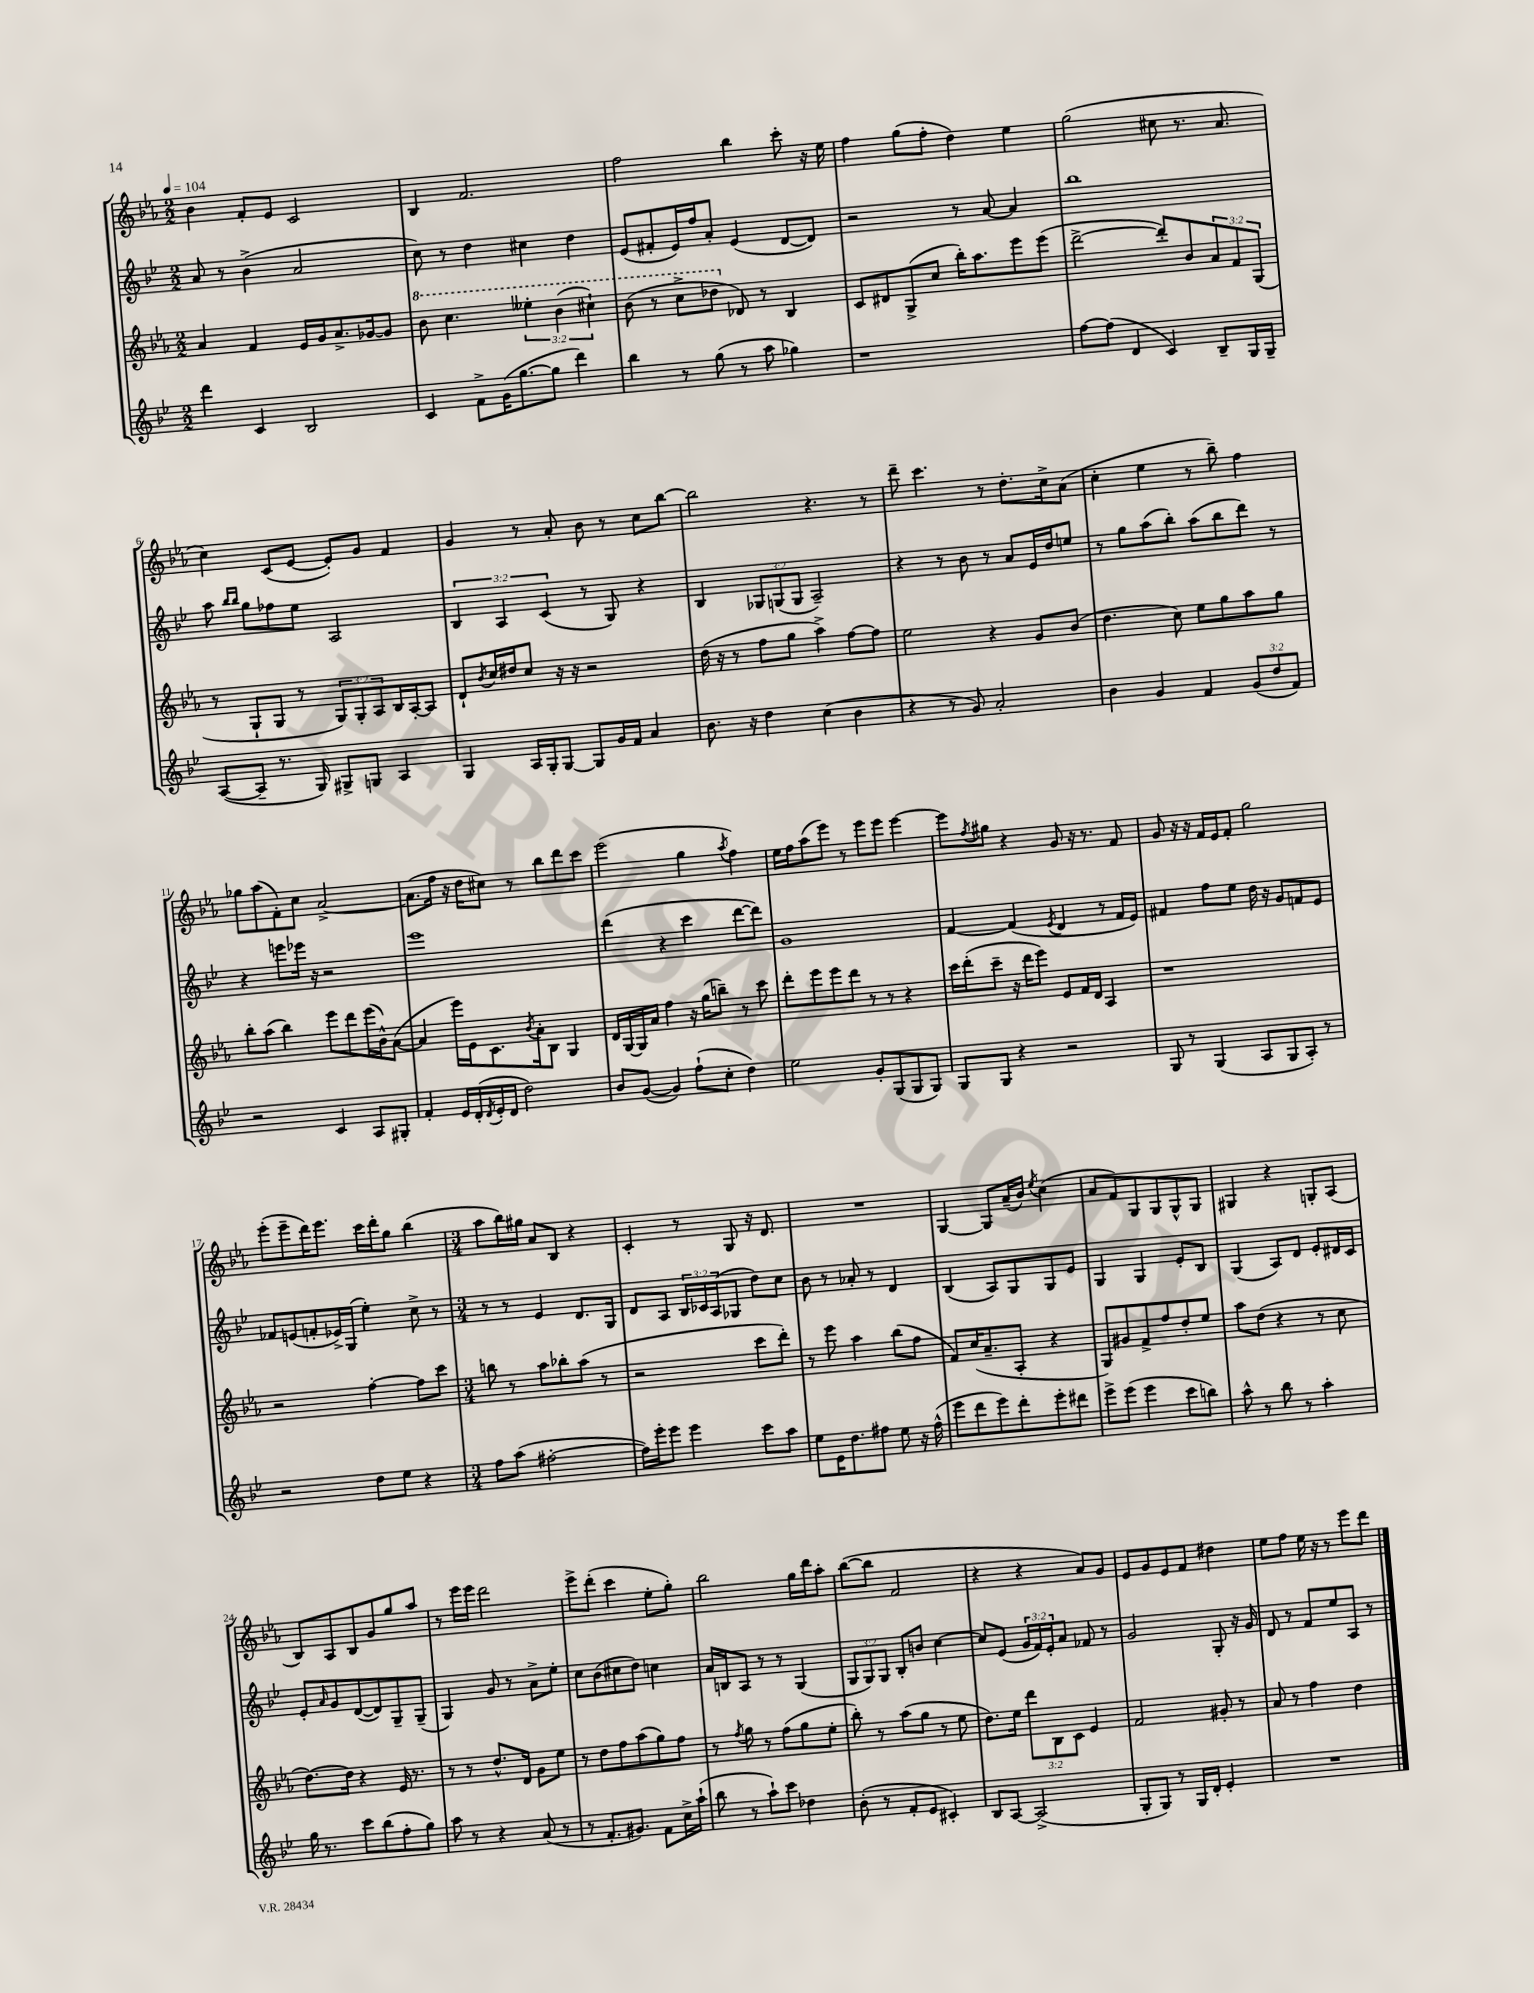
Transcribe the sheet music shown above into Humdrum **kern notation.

**kern	**kern	**kern	**kern
*part4	*part3	*part2	*part1
*staff4	*staff3	*staff2	*staff1
*clefG2	*clefG2	*clefG2	*clefG2
*k[b-e-]	*k[b-e-a-]	*k[b-e-]	*k[b-e-a-]
*M2/2	*M2/2	*M2/2	*M2/2
*MM104	*MM104	*MM104	*MM104
=1	=1	=1	=1
4ddd\	4a-/	8a/	4b-\
.	.	8r	.
4c/	4f/	(4b-^\	8f'/L
.	.	.	8e-/J
2B-/	16e-/LL	2a/	2c/
.	16g/J	.	.
.	8.a-^/	.	.
.	[16g-X/k	.	.
.	8g-/J]	.	.
=2	=2	=2	=2
*	*8va	*	*
4c/	8bb-\	8cc\)	4B-/
.	4.ccc\	8r	.
8f^\L	.	4dd\	2.f/
(16g\K	.	.	.
[8.gg\	.	.	.
.	6eee--X'\	4cc#X\	.
8gg\J]	.	.	.
.	(6bb-\	.	.
4ddd\)	.	4dd\	.
.	6ccc#X`\)	.	.
=3	=3	=3	=3
4bb-\	(8bb-\	(8e-/L	2ff\
.	8r	8f#X'/	.
8r	8ccc^\L	16e-/L)	.
.	.	16ff/J	.
(8gg\	8ddd-X\J	8a'/J	.
*	*X8va	*	*
8r	8d-X/)	(4e-/	4bb-\
8aa\	8r	.	.
4gg-X\)	4B-/	[8d/L	8ccc'\
.	.	8d/J])	16r
.	.	.	16ee-\
=4	=4	=4	=4
1r	8c/L	2r	4ff\
.	8d#X/	.	.
.	(8G^/	.	(8gg\L
.	8cc/J	.	8ff'\J
.	16bb-'\KL)	8r	4dd\)
.	8.aa-\	.	.
.	.	[8a/	.
.	8eee-\	4a/]	4ee-\
.	(8eee-\J	.	.
=5	=5	=5	=5
[8ff\L	[2ddd^\	1bb-	(2gg\
(8ff\J]	.	.	.
4d/	.	.	.
4c/)	8ddd'/L])	.	8cc#X\
.	8b-/	.	8.r
8B-~/L	12a-/	.	.
.	.	.	8.a-/
.	12f/	.	.
16G/L	.	.	.
.	(12G/J	.	.
16G~/JJ	.	.	.
!!LO:LB:g=z
=6	=6	=6	=6
([8A/L	8r	8aa\	4cc\)
.	.	16qqbb-/LL	.
.	.	16qqbb-/JJ	.
8A~/J]	8G`/L	8gg\L	.
8.r	8G/J	8ff-X\	(8c/L
.	8r	8ee-\J	[8e-/J
16G/)	.	.	.
8G#X^/L	12G/L)	2A/	8e-'/L])
.	12G'/	.	.
8Gn/J	.	.	8g/J
.	12A-/	.	.
4A/	16B-/L	.	4f/
.	[16A-'/J	.	.
.	8A-/J]	.	.
=7	=7	=7	=7
4G/	8d`/L	6B-/	4g/
.	8qb-/	.	.
.	16cc/L	.	.
.	.	6A/	.
.	16dd#X/J	.	.
16A/LL	8cc/J	.	8r
16G'/J	.	.	.
.	.	(6c/	.
[8G/J	16r	.	8a-'/
.	16r	.	.
8G/L]	2r	8r	8b-\
16g/L	.	8G/)	8r
16f/JJ	.	.	.
4a/	.	4r	8cc\L
.	.	.	[8bb-\J
=8	=8	=8	=8
8.b-\	(16dd\	4B-/	2bb-\]
.	16r	.	.
.	8r	.	.
16r	.	.	.
4dd\	8ff\L	12G-X/L	.
.	.	(12Gn/	.
.	8gg\J	.	.
.	.	12G/J	.
(4cc\	4aa-^\)	2A~/)	4.r
4b-\	[8ff\L	.	.
.	8ff\J]	.	8r
=9	=9	=9	=9
4r	2ee-\	4r	8ddd~\
.	.	.	4.ccc\
8r	.	8r	.
8g/)	.	8b-\	.
2a'/	4r	8r	8r
.	.	8a/L	8.dd'\L
.	8g/L	16e-/L	.
.	.	16dd/J	16cc^\k
.	(8b-/J	8een/J	(8a-\J
=10	=10	=10	=10
4b-\	4.dd\	8r	4cc'\
.	.	8gg\L	.
4g/	.	(8aa\	4ee-\
.	8cc\)	8bb-'\J)	.
4f/	8ee-\L	(8aa\L	8r
.	8gg\	8bb-\	8bb-~\)
(12g/L	8aa-\	8ddd\J)	4ff\
12dd/	.	.	.
.	8gg\J	8r	.
12f/J)	.	.	.
!!LO:LB:g=z
=11	=11	=11	=11
2r	8bb-'\L	4r	8gg-X\L
.	(8aa-\J	.	(8aa-\
.	4bb-\)	8eeen\L	8f'\)
.	.	16eee-X\Jk	8cc\J
.	.	16r	.
4c/	8eee-\L	2r	[2a-^/
.	8ddd\	.	.
8A/L	(16eee-\L	.	.
.	16b-^^\J)	.	.
8G#X'/J	([8a-\J	.	.
=12	=12	=12	=12
4f'/	4a-/]	1eee-	(8.a-\L]
.	.	.	16ff\Jk
16e-/LL	16eee-\LL)	.	16r
(16d'/	16e-\J	.	16dd\KL
8qd/	.	.	.
16e-'/	8.c\	.	8cc#X\J)
16d/JJ	.	.	.
2dd\)	.	.	8r
.	8qb-/	.	.
.	16a-'\k	.	.
.	8B-\J	.	8bb-\L
.	4G/	.	8ddd\
.	.	.	8ccc\J
=13	=13	=13	=13
8b-/L	16d/LL	(4ddd\	(2eee-\
.	[16G/	.	.
([8g/J	16G/]	.	.
.	16a-/JJ	.	.
4g/])	4ff\	4r	.
(8ff`\L	16r	4ccc\	4gg\
.	(16gg\KL	.	.
8cc'\J	8bbn~\J)	.	.
.	.	.	8qaa-/
4dd\)	8r	[8ddd\L	4ff\)
.	8ccc\	8ddd\J])	.
=14	=14	=14	=14
2ee-\	8ddd'\L	1g	16ee-\LL
.	.	.	16ff\J
.	8eee-\	.	(8aa-\
.	8eee-\	.	8eee-\J)
.	8ddd\J	.	8r
8g'/L	8r	.	8eee-\L
(8G/	8r	.	8eee-\J
8G/	4r	.	[4eee-\
8G/J)	.	.	.
=15	=15	=15	=15
8G/L	16ccc\LL	[4f/	8eee-\L]
.	(16ddd'\J	.	.
.	.	.	8qff/
8G/J	8ccc~\J	.	8gg#X\J
4r	16r	(4f/]	4r
.	16ddd\KL	.	.
.	8eee-\J)	.	.
.	.	8qe-/	.
2r	8e-/L	4d/	8g/
.	16f/L	.	16r
.	16d/JJ	.	8.r
.	4A-/	8r	.
.	.	16f/LL	8f/
.	.	16e-/JJ)	.
=16	=16	=16	=16
8G/	1r	4f#X/	8g/
8r	.	.	16r
.	.	.	16r
(4G/	.	8ff\L	16f/LL
.	.	.	16e-/J
.	.	8ee-\J	8f'/J
8A/L	.	16dd\	2gg\
.	.	16r	.
8G/	.	8g/L	.
8A'/J)	.	8fn/	.
8r	.	8e-/J	.
!!LO:LB:g=z
=17	=17	=17	=17
2r	2r	8f-X/L	(8eee-'\L
.	.	(8en/	8eee-~\
.	.	8fn'/	16ddd\K)
.	.	.	8.eee-\J
.	.	16e-X^/L)	.
.	.	(16G/JJ	.
8dd\L	[4ff'\	4ee-'\)	16ccc\LL
.	.	.	16ddd'\J
8ee-\J	.	.	8gg\J
4r	8ff\L]	8cc^\	(4bb-\
.	8ccc\J	8r	.
=18	=18	=18	=18
*M3/4	*M3/4	*M3/4	*M3/4
8ff\L	8bbn\	8r	8aa-\L
(8aa\J	8r	8r	16bb-\L)
.	.	.	16gg#X\JJ
[2ff#X'\	8aa-\L	4e-/	8a-/L
.	8bb-X'\	.	8B-/J
.	(8aa-\J	8.d/L	4r
.	8r	.	.
.	.	16G/Jk	.
=19	=19	=19	=19
16ff#\LL])	2r	8d/L	4c'/
16eee-'\J	.	.	.
8eee-\J	.	8A/J	.
4eee-\	.	24B-/LL	8r
.	.	24c-X/	.
.	.	(24A/J	.
.	.	8G-X/J	8G/
8ccc\L	8ccc\L	8dd\L)	16r
.	.	.	8.d/
8aa\J	8ddd'\J)	8cc\J	.
=20	=20	=20	=20
8ee-\L	8r	8b-\	2.r
16e-\K	8eee-\	8r	.
8.dd\	.	.	.
.	4aa-\	8a-X'/	.
8ff#X\J	.	8r	.
8ee-\	(8bb-\L	4d/	.
16r	8ff\J	.	.
(16ff#^^\	.	.	.
=21	=21	=21	=21
8eee-\L	8f/L)	(4B-/	[4G/
8ddd\	(16cc/K	.	.
.	8.a-~/	.	.
8eee-\)	.	8A/L)	8G/L]
8ddd'\	8A-'/J	8G/	(16a-~/L
.	.	.	16b-/JJ)
.	.	.	8qee-/
8eee-'\	4r	8G/	(4cc\
8ddd#X\J	.	8e-/J	.
=22	=22	=22	=22
8eee-^\L	8G/L)	4G/	8a-/L
(8eee-\J	8g#X/	.	8f/)
4eee-\	8f^/	4G/	8G/
.	8ff/	.	8G/
8ccc\L	8dd'/	8e-'/L	8G^^/
8bbn\J)	8ee-/J	8B-/J	8G/J
=23	=23	=23	=23
8aa^^\	8aa-\L	(4G/	4G#X/
8r	(8dd\J	.	.
8bb-\	4r	8A/L)	4r
8r	.	8d/J	.
4aa'\	8r	8e-'/L	8Gn'/L
.	8cc\	16d#X/L	(8A-/J
.	.	16c/JJ	.
!!LO:LB:g=z
=24	=24	=24	=24
16gg\	[8.dd\L)	8e-'/L	8B-/L)
8.r	.	.	.
.	.	16qqa/	.
.	.	8g/	8A-/
.	16dd\Jk]	.	.
8ccc\L	4r	([8d/	8B-/
(8bb-\	.	8d/])	8g/
8ff'\	16e-/	8G~/	8gg/
.	8.r	.	.
8gg\J)	.	(8G~/J	8aa-/J
=25	=25	=25	=25
8aa\	8r	4G/)	8r
8r	8r	.	16eee-\LL
.	.	.	16eee-\JJ
4r	8.dd^^/L	8g/	2ddd\
.	.	8r	.
.	16d/Jk	.	.
(8a/	8g\L	8a^\L	.
8r	8ee-\J	8ee-'\J	.
=26	=26	=26	=26
8r	8r	8cc\L	8eee-^\L
8.f'/L	8dd\L	(8b-\	(8ddd'\J
.	8ff\	8cc#X\	4ccc\
8.g#X/J)	.	.	.
.	(8aa-\	8dd\J)	.
8f\L	8gg\)	4ccn\	8ee-'\L
16cc^\L	8ff\J	.	8gg'\J)
(16aa`\JJ	.	.	.
=27	=27	=27	=27
8bb-\	8r	16a/LL	2bb-\
.	.	16Bn/J	.
.	8qff/	.	.
8r	8gg\	8A/J	.
8aa`\L)	8r	8r	.
8ccc\J	(8ff\L	8r	.
4dd-X\	8gg\	(4G/	16gg\LL
.	.	.	16ddd\J
.	8ee-'\J	.	8aa-'\J
=28	=28	=28	=28
(8b-'\	8bb-'\)	12G/L	([8bb-\L
.	.	12G/)	.
8r	8r	.	8bb-\J]
.	.	12G/J	.
8f'/L	(8aa-\L	8B-'/L	2f/
8e-/J	8gg\J	8bn/J	.
4c#X'/)	8r	[4cc\	.
.	8ee-\	.	.
=29	=29	=29	=29
8B-/L	8.dd\L)	8cc/L]	4r
[8A/J	.	(8e-/J	.
.	16ee-\Jk	.	.
(2A^/]	12ddd\L	24g/LL	4r
.	.	24f/)	.
.	12B-\	24e-'/J	.
.	.	8a/J	.
.	12c\J	.	.
.	4e-/	8f-X/	8a-/L)
.	.	8r	8g/J
=30	=30	=30	=30
8G'/L	2f/	2g/	8e-/L
8G/J)	.	.	8g/
8r	.	.	8e-/
16G/LL	.	.	8f/J
16d'/JJ	.	.	.
4e-'/	8g#X'/	8G'/	4dd#X\
.	8r	16r	.
.	.	16g/	.
=31	=31	=31	=31
2.r	8a-/	8d/	8ee-\L
.	8r	8r	8ff\J
.	4ff\	8f/L	16ee-\
.	.	.	16r
.	.	8ee-/	8r
.	4dd\	8A/J	8eee-\L
.	.	8r	8ddd\J
==	==	==	==
*-	*-	*-	*-
